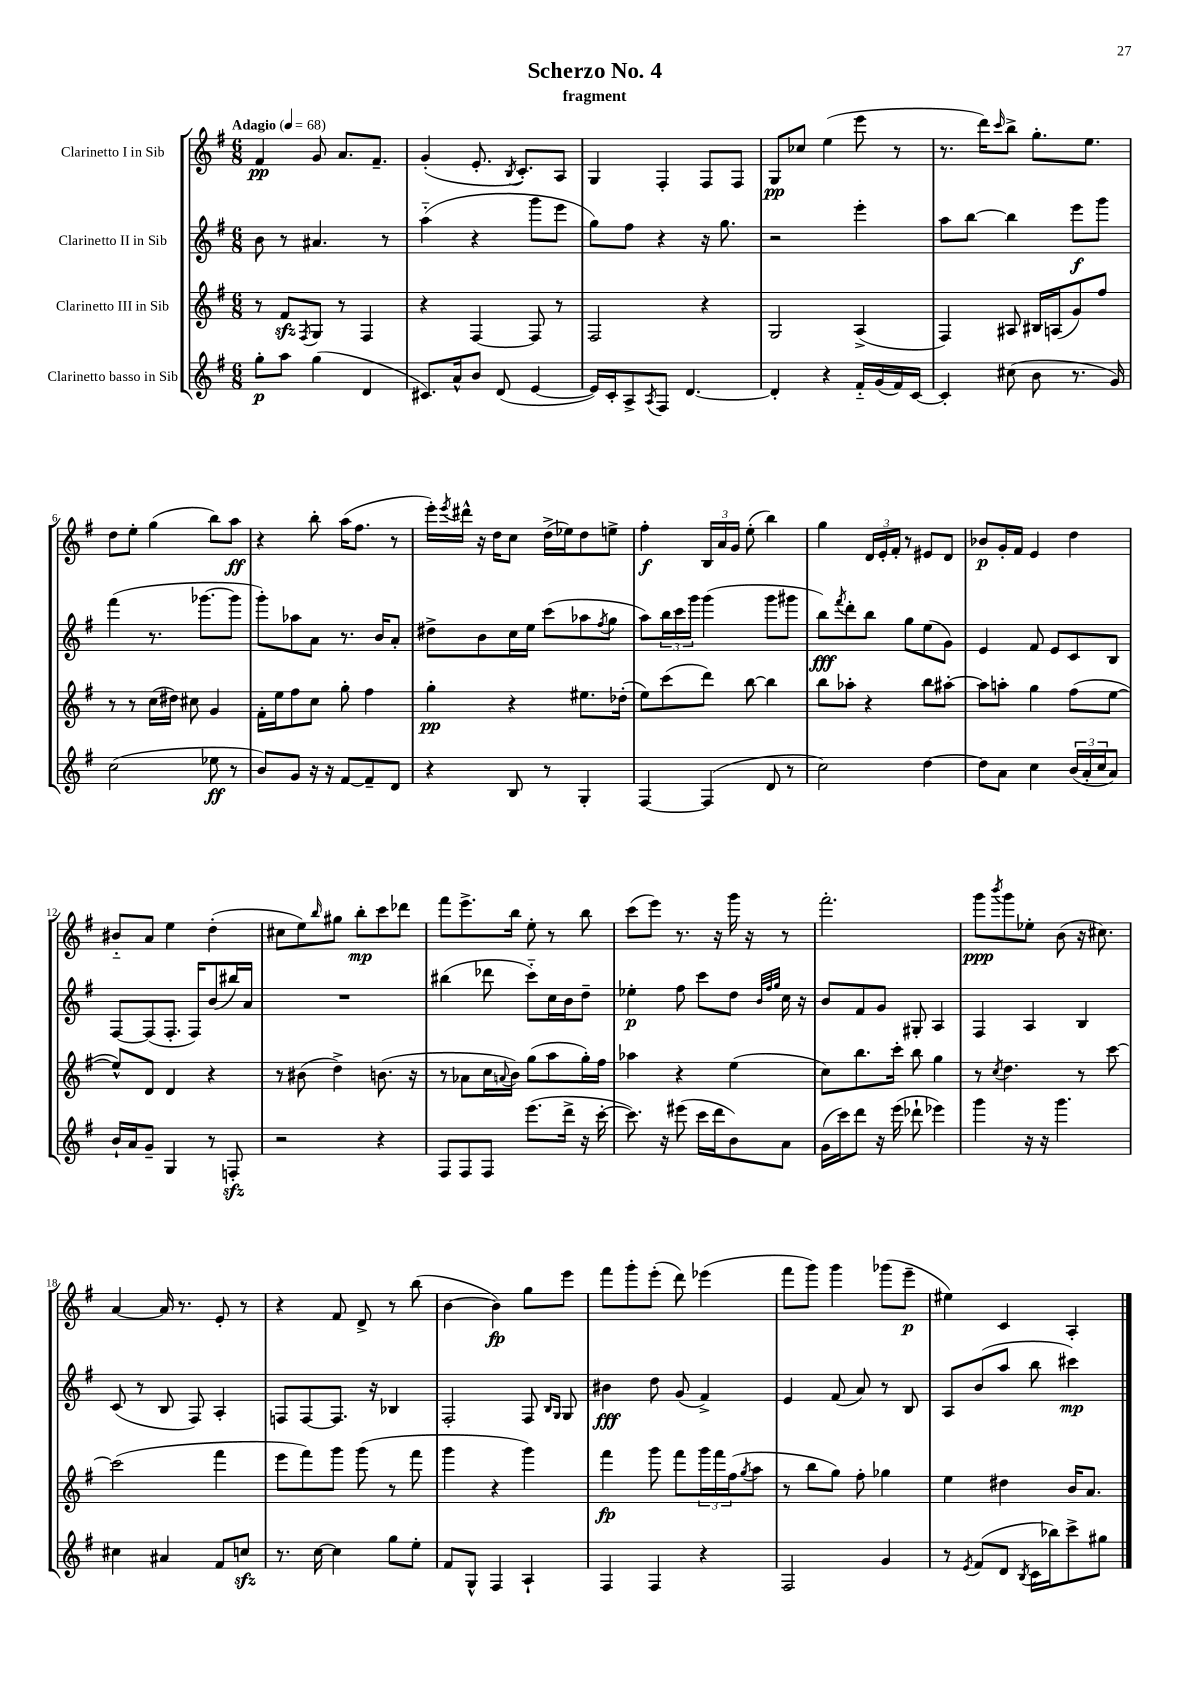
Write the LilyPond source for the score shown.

\header { title = "Scherzo No. 4" subtitle = "fragment" }
<<
\new StaffGroup <<
\new Staff = "s0" \with { instrumentName = "Clarinetto I in Sib" } {
    \clef treble \key g \major \numericTimeSignature \time 6/8 \tempo "Adagio" 4 = 68
    fis'4\pp g'8 a'8. fis'8.-- |
    g'4-.( e'8.-. \acciaccatura { b8 } c'8.-.) a8 |
    g4 fis4-. fis8 fis8 |
    g8\pp ces''8 e''4( e'''8 r8 |
    r8. d'''16) \grace { c'''16 } b''8-> g''8.-. e''8. |
    d''8 e''8-. g''4( b''8) a''8\ff |
    r4 b''8-. a''16( fis''8. r8 |
    e'''16-.) \acciaccatura { e'''8 } dis'''16-^ r16 d''16 c''8 d''16->( ees''16) d''8 e''8-> |
    fis''4-.\f \tuplet 3/2 { b16 a'16 g'16 } e''8-.( b''4) |
    g''4 \tuplet 3/2 { d'16 e'16-. fis'16-. } r8 eis'8 d'8 |
    bes'8\p g'16-. fis'16 e'4 d''4 |
    bis'8-_ a'8 e''4 d''4-.( |
    cis''8 e''8) \grace { b''16 } gis''8 b''8-.\mp c'''8 des'''8 |
    fis'''8 e'''8.-> b''16 e''8-. r8 b''8 |
    c'''8( e'''8) r8. r16 g'''16 r16 r8 |
    fis'''2.-. |
    g'''8\ppp \acciaccatura { b'''8 } g'''8 ees''8-. b'8( r16 cis''8.) |
    a'4~ a'16 r8. e'8-. r8 |
    r4 fis'8 d'8-> r8 b''8( |
    b'4~ b'4\fp) g''8 e'''8 |
    fis'''8 g'''8-. e'''8-.( d'''8) ees'''4( |
    fis'''8 g'''8) g'''4 ges'''8( e'''8--\p |
    eis''4) c'4 a4-. \bar "|." |
}
\new Staff = "s1" \with { instrumentName = "Clarinetto II in Sib" } {
    \clef treble \key g \major \numericTimeSignature \time 6/8
    b'8 r8 ais'4. r8 |
    a''4-_( r4 g'''8 e'''8 |
    g''8) fis''8 r4 r16 g''8. |
    r2 e'''4-. |
    a''8 b''8~ b''4 e'''8\f g'''8 |
    fis'''4( r8. ges'''8.~ ges'''8 |
    g'''8-.) aes''8 a'8 r8. b'16 a'8-. |
    dis''8-> b'8 c''16 e''16 c'''8( aes''8 \acciaccatura { fis''8 } g''8 |
    a''8) \tuplet 3/2 { b''16 c'''16 g'''16 } g'''4( g'''8 gis'''8 |
    b''8\fff) \acciaccatura { fis'''8 } d'''8-. b''8 g''8 e''8( g'8) |
    e'4 fis'8 e'8 c'8 b8 |
    fis8~ fis8( fis8.-. fis16) b'8( bis''16) a'16 |
    R2. |
    bis''4( des'''8 c'''8-_) c''16 b'16 d''8-- |
    ees''4-.\p fis''8 c'''8 d''8 \grace { b'32 fis''32 g''32 } c''16 r16 |
    b'8 fis'8 g'8 gis8-. a4 |
    fis4 a4 b4 |
    c'8( r8 b8 fis8) a4-. |
    f8 f8~ f8. r16 bes4 |
    fis2-. fis8 \grace { b16 g16 } g8 |
    bis'4\fff d''8 g'8( fis'4->) |
    e'4 fis'8( a'8) r8 b8 |
    a8 b'8( a''8 b''8 cis'''4\mp) \bar "|." |
}
\new Staff = "s2" \with { instrumentName = "Clarinetto III in Sib" } {
    \clef treble \key g \major \numericTimeSignature \time 6/8
    r8 fis'8\sfz \acciaccatura { fis8 } g8 r8 fis4 |
    r4 fis4~ fis8 r8 |
    fis2 r4 |
    g2 a4->( |
    fis4) ais8 bis16 a16( g'8) fis''8 |
    r8 r8 c''16( dis''16) cis''8 g'4 |
    fis'16-. e''16 fis''8 c''8 g''8-. fis''4 |
    g''4-.\pp r4 eis''8. des''16-.( |
    e''8) c'''8( d'''8) b''8~ b''4 |
    b''8 aes''8-. r4 b''8 ais''8~-. |
    ais''8 a''8-. g''4 fis''8( e''8~ |
    e''8-^) d'8 d'4 r4 |
    r8 bis'8( d''4->) b'8.( r16 |
    r8 aes'8 c''16 \appoggiatura { a'8 } b'16) g''8( a''8 g''16-.) fis''16 |
    aes''4 r4 e''4( |
    c''8) b''8. c'''16-. b''8 g''4 |
    r8 \acciaccatura { c''8 } d''4. r8 c'''8~ |
    c'''2( fis'''4 |
    e'''8 fis'''8) g'''8 g'''8( r8 fis'''8 |
    g'''4 r4 g'''4) |
    fis'''4\fp g'''8 fis'''8 \tuplet 3/2 { g'''16 fis'''16 fis''16( } \acciaccatura { g''8 } a''8 |
    r8 b''8 g''8) fis''8-. ges''4 |
    e''4 dis''4 b'16 a'8. \bar "|." |
}
\new Staff = "s3" \with { instrumentName = "Clarinetto basso in Sib" } {
    \clef treble \key g \major \numericTimeSignature \time 6/8
    g''8-.\p a''8 g''4( d'4 |
    cis'8.) a'16-^ b'8 d'8( e'4~ |
    e'16) c'16-. a8-> \acciaccatura { a8 } fis8 d'4.~ |
    d'4-. r4 fis'16-_ g'16( fis'16) c'16~ |
    c'4-. cis''8( b'8 r8. g'16) |
    c''2( ees''8\ff r8 |
    b'8) g'8 r16 r16 fis'8~ fis'8-- d'8 |
    r4 b8 r8 g4-. |
    fis4~ fis4( d'8 r8 |
    c''2) d''4~ |
    d''8 a'8 c''4 \tuplet 3/2 { b'16( a'16-. c''16 } a'8) |
    b'16-! a'16 g'8-- g4 r8 f8-.\sfz |
    r2 r4 |
    fis8 fis8 fis8 e'''8.( d'''16-> r16 c'''16~-. |
    c'''8.) r16 eis'''8( c'''16 d'''16 b'8) a'8 |
    g'16( c'''16) d'''8 r16 e'''16( des'''8-! ees'''4) |
    g'''4 r16 r16 g'''4. |
    cis''4 ais'4 fis'8 c''8\sfz |
    r8. c''16~ c''4 g''8 e''8-. |
    fis'8 g8-^ fis4 a4-! |
    fis4 fis4 r4 |
    fis2 g'4 |
    r8 \acciaccatura { e'8 } fis'8( d'8 \acciaccatura { b8 } c'16 bes''16) c'''8-> gis''8 \bar "|." |
}
>>
>>
